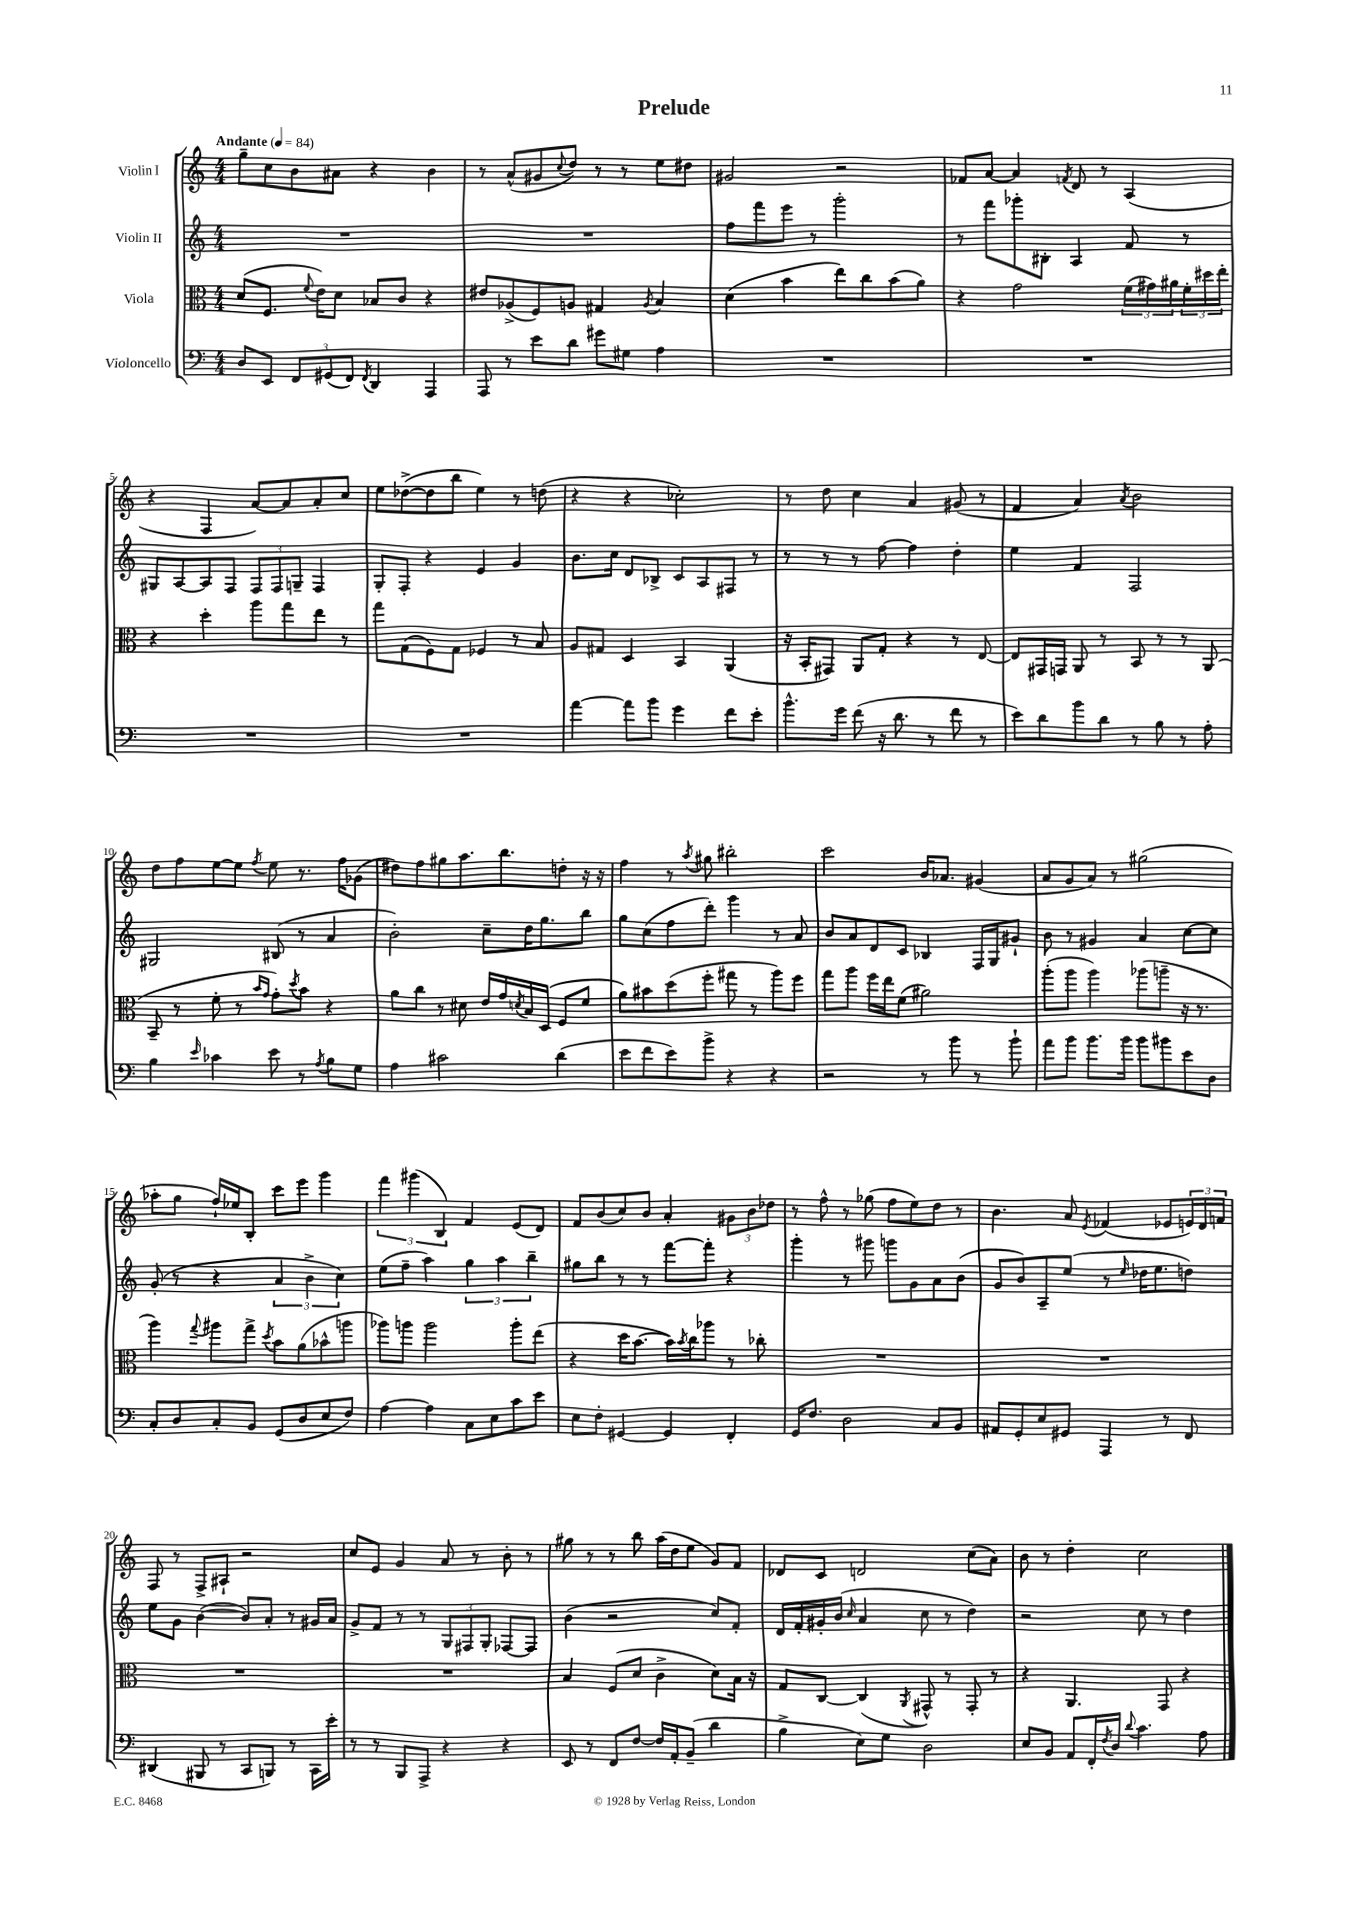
\header { title = "Prelude" }
<<
\new StaffGroup <<
\new Staff = "s0" \with { instrumentName = "Violin I" } {
    \clef treble \key c \major \numericTimeSignature \time 4/4 \tempo "Andante" 4 = 84
    g''8-- c''8 b'8 ais'8 r4 b'4 |
    r8 a'8-^( gis'8 \appoggiatura { c''8 } d''8) r8 r8 e''8 dis''8 |
    gis'2 r2 |
    fes'8 a'8~ a'4 \acciaccatura { f'8 } d'8 r8 a4( |
    r4 f4 a'8~) a'8 a'8-. c''8 |
    e''8 des''8~->( des''8 b''8 e''4) r8 d''8( |
    r4 r4 ces''2-.) |
    r8 d''8 c''4 a'4 gis'8( r8 |
    f'4 a'4) \acciaccatura { a'8 } b'2 |
    d''8 f''8 e''8~ e''8 \acciaccatura { f''8 } e''8 r8. f''16 ges'8( |
    dis''8) f''8 gis''8 a''8. b''8. d''8-. r16 r16 |
    f''4 r8 \acciaccatura { a''8 } gis''8 bis''2-. |
    c'''2 b'16 aes'8. gis'4( |
    a'8 g'8 a'8) r8 gis''2( |
    aes''8-. g''8 f''16-!) ees''16 b8-. c'''8 e'''8 g'''4 |
    \tuplet 3/2 { f'''4 gis'''4( b4) } f'4 e'8( d'8) |
    f'8 b'8( c''8) b'8 a'4-. \tuplet 3/2 { gis'8 b'8 des''8 } |
    r8 f''8-^ r8 ges''8( f''8 e''8) d''8 r8 |
    b'4. a'8 \acciaccatura { e'8 } fes'4( ees'8 \tuplet 3/2 { e'16) d'16 f'16 } |
    f8 r8 f8-> ais8-! r2 |
    c''8 e'8 g'4 a'8 r8 b'8-. r8 |
    gis''8 r8 r8 b''8 a''16( d''16 e''8 g'8) f'8 |
    des'8 c'8 d'2 c''8( a'8) |
    b'8 r8 d''4-. c''2 \bar "|." |
}
\new Staff = "s1" \with { instrumentName = "Violin II" } {
    \clef treble \key c \major \numericTimeSignature \time 4/4
    R1 |
    R1 |
    f''8 f'''8 e'''8 r8 g'''2-. |
    r8 f'''8 ges'''8-. bis8-. a4 f'8 r8 |
    gis8 a8~ a8 f8 \tuplet 3/2 { f8 f8 g8-- } f4 |
    g8-. f8-. r4 e'4 g'4 |
    b'8. c''16 d'8 bes8-> c'8 a8 fis8 r8 |
    r8 r8 r8 f''8~ f''4 d''4-. |
    e''4 f'4 f2 |
    gis2 bis8( r8 a'4 |
    b'2-.) c''8-- d''16 g''8. b''8 |
    g''8 c''8( f''8 d'''8-.) g'''4 r8 a'8 |
    b'8 a'8 d'8 c'8 bes4 f16 g16 gis'8-! |
    b'8 r8 gis'4 a'4 c''8~ c''8 |
    g'8-.( r8 r4 \tuplet 3/2 { a'4 b'4-> c''4) } |
    e''8( f''8-- a''4) \tuplet 3/2 { g''4 a''4 b''4-- } |
    gis''8 b''8 r8 r8 f'''8~ f'''8-. r4 |
    g'''4-. r8 gis'''8 g'''8 g'8 a'8 b'8( |
    g'8 b'8) a8-- e''8( r8 \grace { e''16 } des''16 e''8. d''8) |
    e''8 g'8 b'4~( b'8) a'8-. r8 gis'16 a'16 |
    g'8-> f'8 r8 r8 \tuplet 3/2 { g8 fis8 g8-. } fes8~ fes8 |
    b'4( r2 c''8) f'8-. |
    d'16 f'16-. gis'16-. b'16( \grace { c''16 } a'4 c''8 r8 d''4) |
    r2 c''8 r8 d''4 \bar "|." |
}
\new Staff = "s2" \with { instrumentName = "Viola" } {
    \clef alto \key c \major \numericTimeSignature \time 4/4
    d'8( f8. \appoggiatura { f'8 } e'16) d'8 bes8 c'8 r4 |
    eis'8 aes8->( f8) a8 gis4 \acciaccatura { a8 } b4 |
    d'4( b'4 e''8) c''8 b'8( a'8) |
    r4 g'2 \tuplet 3/2 { f'16( gis'16) ais'16 } \tuplet 3/2 { f'16-. dis''16 e''16-. } |
    r4 d''4-. a''8 g''8 e''8 r8 |
    g''8 g8( f8) g8 fes4 r8 b8 |
    a8 gis8 d4 b,4 a,4( |
    r16 b,16-. gis,8) a,8 g8-. r4 r8 e8~ |
    e8 gis,16 g,16 a,8 r8 b,8 r8 r8 a,8( |
    b,8-- r8 f'8-. r8 \grace { b'16 g'16 } g'8-.) \acciaccatura { d''8 } b'8 r4 |
    a'8 c''8 r8 dis'8 e'16 g'16 \acciaccatura { d'8 } b16 d16( f8 f'8 |
    a'8) bis'8 d''8( f''8-. gis''8 r8 a''8) f''8 |
    g''8 a''8 f''16 e''16 f'8( ais'2) |
    a''8-.( a''8 a''4) aes''8( a''8-- r16 r8. |
    a''4) \appoggiatura { g''8 } ais''8 g''8-> \acciaccatura { d''8 } b'8 a'8( bes'8-^ a''8 |
    aes''8) a''8 a''2 a''8-. e''8( |
    r4 d''16 b'8.~ b'16) \acciaccatura { b'8 } c''16 aes''8 r8 ces''8-. |
    R1 |
    R1 |
    R1 |
    R1 |
    b4 f8( d'8 c'4-> d'8) b16 r16 |
    g8 c8~ c4( \acciaccatura { a,8 } gis,8-^) r8 gis,8-. r8 |
    r4 a,4. g,8 r4 \bar "|." |
}
\new Staff = "s3" \with { instrumentName = "Violoncello" } {
    \clef bass \key c \major \numericTimeSignature \time 4/4
    d8 e,8 \tuplet 3/2 { f,8 gis,8( f,8) } \acciaccatura { f,8 } d,4 a,,4 |
    a,,8 r8 e'8 d'8 gis'8 gis8 a4 |
    R1 |
    R1 |
    R1 |
    R1 |
    a'4~ a'8 b'8 g'4 f'8 e'8-. |
    b'8.-^ g'16 f'8( r16 d'8. r8 f'8 r8 |
    e'8) d'8 b'8 d'8 r8 b8 r8 a8-. |
    b4 \grace { e'16 } ces'4 e'8 r8 \acciaccatura { a8 } b8 g8 |
    a4 cis'2 d'4( |
    e'8 f'8 e'8) b'8-> r4 r4 |
    r2 r8 b'8 r8 b'8-! |
    a'8 b'8 b'8. b'16 b'8 bis'8 e'8 d8 |
    c8-. d8 c8-. b,8 g,8( d8 e8 f8) |
    a4~ a4 c8 e8 c'8 e'8 |
    e8 f8-. gis,4~ gis,4 f,4-. |
    g,16 f8. d2 c8 b,8 |
    ais,8 g,8-. e8 gis,8 a,,4 r8 f,8 |
    dis,4( bis,,8 r8 c,8 b,,8) r8 c,16 e'16-. |
    r8 r8 b,,8 a,,8-> r4 r4 |
    e,8 r8 f,8 f8~ f16 a,16-. b,8--( d'4 |
    b4-> e8) g8 d2 |
    e8 b,8 a,8 f,16-. \acciaccatura { f8 } d16 \appoggiatura { d'8 } c'4. a8 \bar "|." |
}
>>
>>
